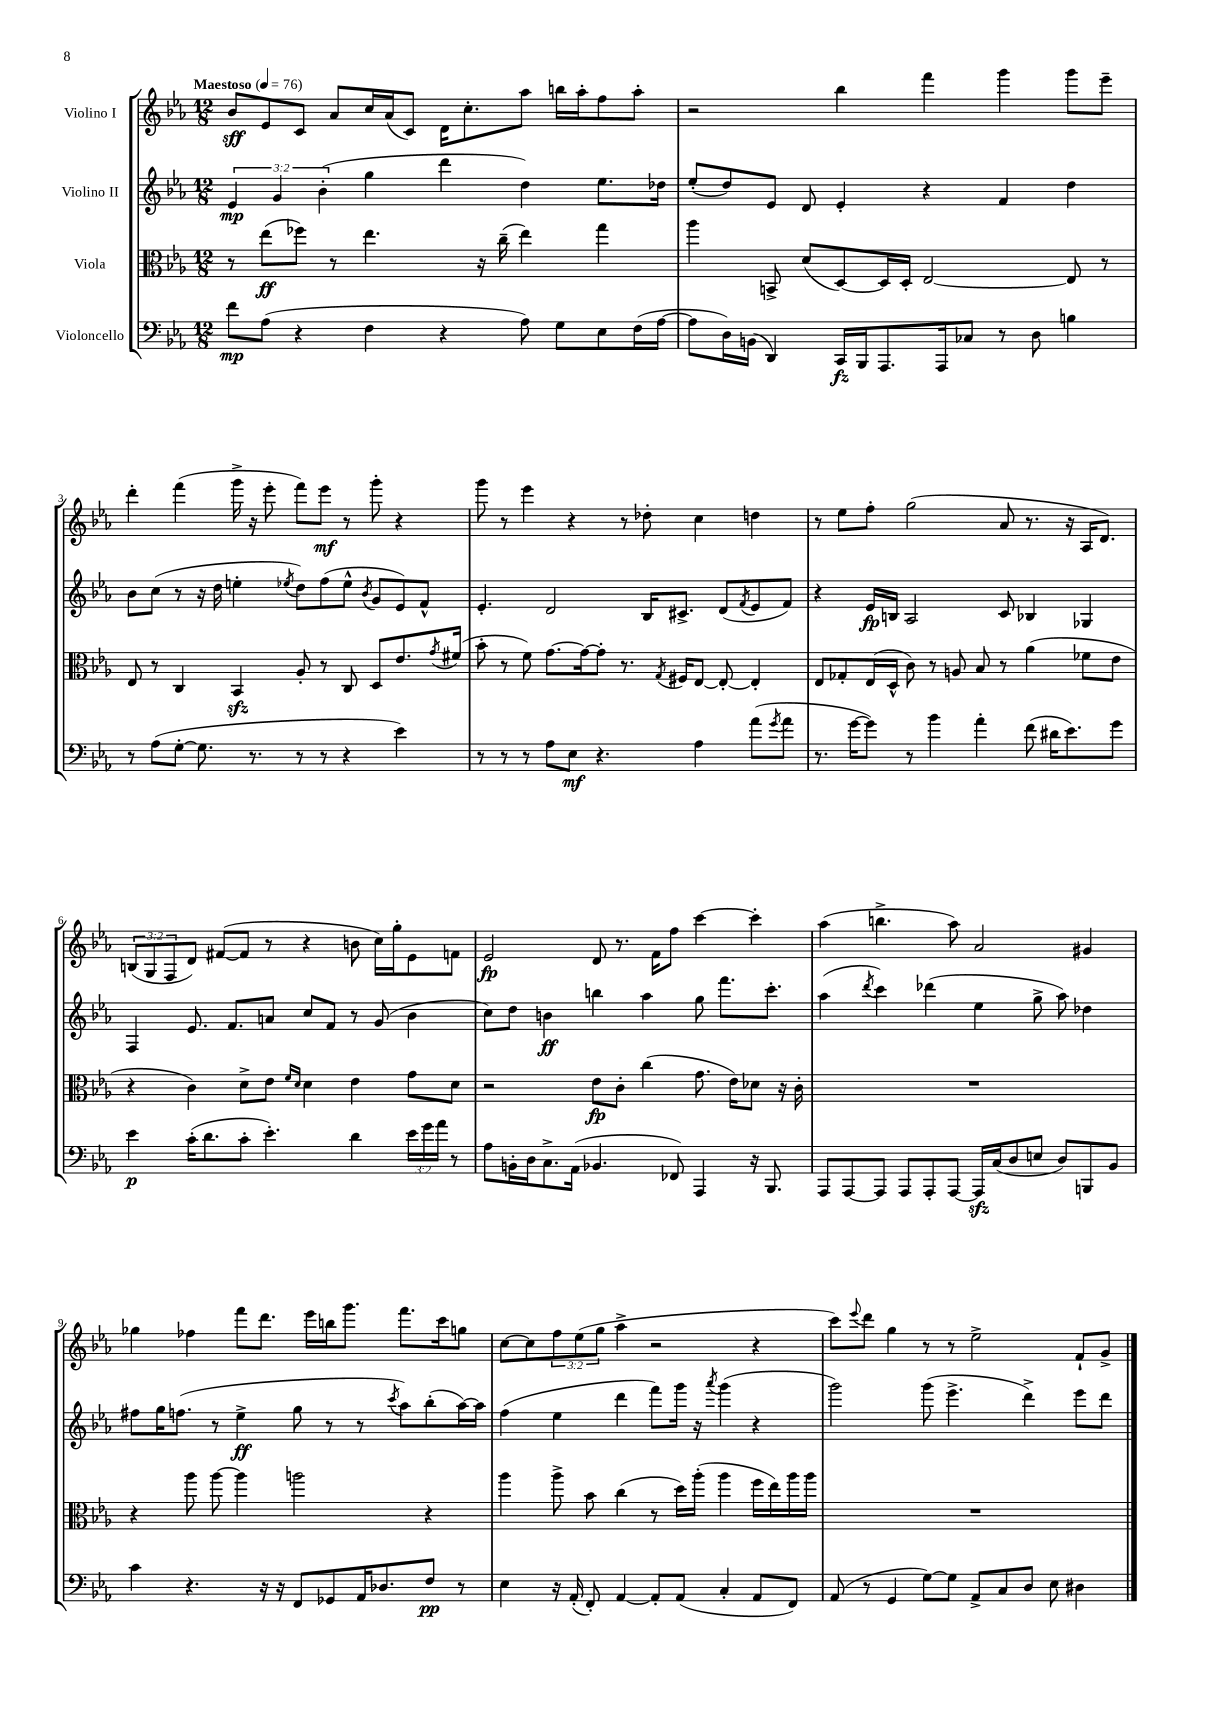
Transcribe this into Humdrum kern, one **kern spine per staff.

**kern	**kern	**kern	**kern
*staff4	*staff3	*staff2	*staff1
*clefF4	*clefC3	*clefG2	*clefG2
*k[b-e-a-]	*k[b-e-a-]	*k[b-e-a-]	*k[b-e-a-]
*M12/8	*M12/8	*M12/8	*M12/8
*MM76	*MM76	*MM76	*MM76
8f	8r	6e-	8b-
(8A-	(8ee-	.	8e-
.	.	6g	.
4r	8ff-)	.	8c
.	.	(6b-'	.
.	8r	.	8a-
4F	4.ee-	4gg	16cc
.	.	.	(16a-
.	.	.	8c)
4r	.	4ddd	16d
.	.	.	8.cc'
.	16r	.	.
.	(16cc~	.	.
8A-)	4ee-)	4dd)	8aa-
8G	.	.	16bb
.	.	.	16aa-'
8E-	4gg	8.ee-	8ff
(16F	.	.	8aa-'
[16A-	.	16dd-	.
=	=	=	=
8A-]	4aa-	(8ee-'	2r
16D)	.	8dd)	.
(16BB	.	.	.
4DD)	8BB^	8e-	.
.	(8d	8d	.
16CC	[8D)	4e-'	4bb-
16BBB-	.	.	.
8.AAA-	16D]	.	.
.	16D'	.	.
.	[2E-	4r	4fff
16AAA-	.	.	.
8C-	.	.	.
8r	.	4f	4ggg
8D	.	.	.
4B	8E-]	4dd	8ggg
.	8r	.	8eee-~
=	=	=	=
8r	8E-	8b-	4ddd'
(8A-	8r	(8cc	.
[8G'	4C	8r	(4fff
8.G]	.	16r	.
.	.	16dd	.
.	4BB-	4ee'	16ggg^
8.r	.	.	16r
.	.	.	8eee-'
.	.	8qee-	.
8r	8A-'	8dd)	8fff)
8r	8r	(8ff	8eee-
4r	8C	8ee-^^	8r
.	.	8qb-	.
.	8D	8g	8ggg'
4e-)	8.e-	8e-)	4r
.	.	8f^^	.
.	8qg	.	.
.	(16f#	.	.
=	=	=	=
8r	8b-'	4.e-'	8ggg
8r	8r	.	8r
8r	8f)	.	4eee-
8A-	[8.g	2d	.
8E-	.	.	4r
.	16g_	.	.
4.r	8g']	.	.
.	8.r	.	8r
.	.	16B-	8dd-'
.	8qG	.	.
.	16F#	8.c#^	.
4A-	[8E-	.	4cc
.	8E-'_	(8d	.
.	.	8qf	.
(8a-	4E-']	8e-	4dd
8qg	.	.	.
8a-	.	8f)	.
=	=	=	=
8.r	8E-	4r	8r
.	8G-'	.	8ee-
[16g	.	.	.
8g])	(16E-	16e-	8ff'
.	16D^^	16B	.
8r	8c)	2A-	(2gg
4b-	8r	.	.
.	8A	.	.
4a-'	8B-	.	.
.	8r	8c	8a-
(8f	(4a-	4B-	8.r
16d#	.	.	.
8.e-)	.	.	16r
.	8f-	4G-	16A-
.	.	.	8.d)
8g	8e-	.	.
=	=	=	=
4e-	4r	4F	(12B
.	.	.	12G
.	.	.	12F
(16c'	4c)	8.e-	8d)
8.d	.	.	.
.	.	.	([8f#
.	.	8.f	.
8c'	8d^	.	8f#]
4.e-')	8e-	8a	8r
.	16qqf	.	.
.	16qqd	.	.
.	4d	8cc	4r
.	.	8f	.
4d	4e-	8r	8b
.	.	(8g	16cc)
.	.	.	16gg'
24e-	8g	4b-	8e-
24g	.	.	.
24a-	.	.	.
8r	8d	.	8f
=	=	=	=
8A-	2r	8cc)	2e-
16BB'	.	8dd	.
16D	.	.	.
8.C^	.	4b	.
(16AA-	.	.	.
4.BB-	8e-	4bb	8d
.	8c'	.	8.r
.	(4cc	4aa-	.
.	.	.	16f
8FF-)	.	.	8ff
4AAA-	8.g	8gg	[4ccc
.	.	8.fff	.
.	16e-)	.	.
16r	8d-	.	4ccc']
8.BBB-	.	8.ccc'	.
.	16r	.	.
.	16c'	.	.
=	=	=	=
8AAA-	1.r	(4aa-	(4aa-
[8AAA-	.	.	.
.	.	8qddd	.
8AAA-]	.	4ccc)	4.bb^
8AAA-	.	.	.
8AAA-'	.	(4ddd-	.
[8AAA-	.	.	8aa-)
16AAA-]	.	4ee-	2a-
(16C	.	.	.
8D	.	.	.
8E	.	8gg^	.
8D)	.	8aa-)	.
8BBB	.	4dd-	4g#
8BB-	.	.	.
=	=	=	=
4c	4r	8ff#	4gg-
.	.	16gg	.
.	.	(8.ff	.
4.r	8aa-	.	4ff-
.	[8aa-	8r	.
.	4aa-]	4ee-^	8fff
16r	.	.	8.ddd
16r	.	.	.
8FF	2aa	8gg	.
.	.	.	16eee-
8GG-	.	8r	16bb
.	.	.	8.ggg
16AA-	.	8r	.
8.D-	.	.	.
.	.	8qccc	.
.	.	8aa-)	8.fff
8F	4r	(8bb-'	.
.	.	.	16ccc
8r	.	[16aa-)	8gg
.	.	16aa-]	.
=	=	=	=
4E-	4aa-	(4ff	[8cc
.	.	.	8cc]
16r	8aa-^	4ee-	12ff
(16AA-'	.	.	.
.	.	.	(12ee-
8FF')	8b-	.	.
.	.	.	12gg
[4AA-	(4cc	4ddd	4aa-^
8AA-']	8r	8fff)	2r
(8AA-	16dd)	16ggg	.
.	(16aa-'	16r	.
.	.	8qaaa-	.
4C'	4aa-	(4ggg	.
8AA-	16ff	4r	4r
.	16ee-)	.	.
8FF)	16aa-	.	.
.	16aa-	.	.
=	=	=	=
(8AA-	1.r	2ggg)	8ccc)
.	.	.	8qqeee-
8r	.	.	8ddd
4GG	.	.	4gg
[8G)	.	(8ggg	8r
8G]	.	4.eee-^	8r
8AA-^	.	.	2ee-^
8C	.	.	.
8D	.	4ddd^)	.
8E-	.	.	.
4D#	.	8eee-	8f`
.	.	8ddd	8g^
==	==	==	==
*-	*-	*-	*-
